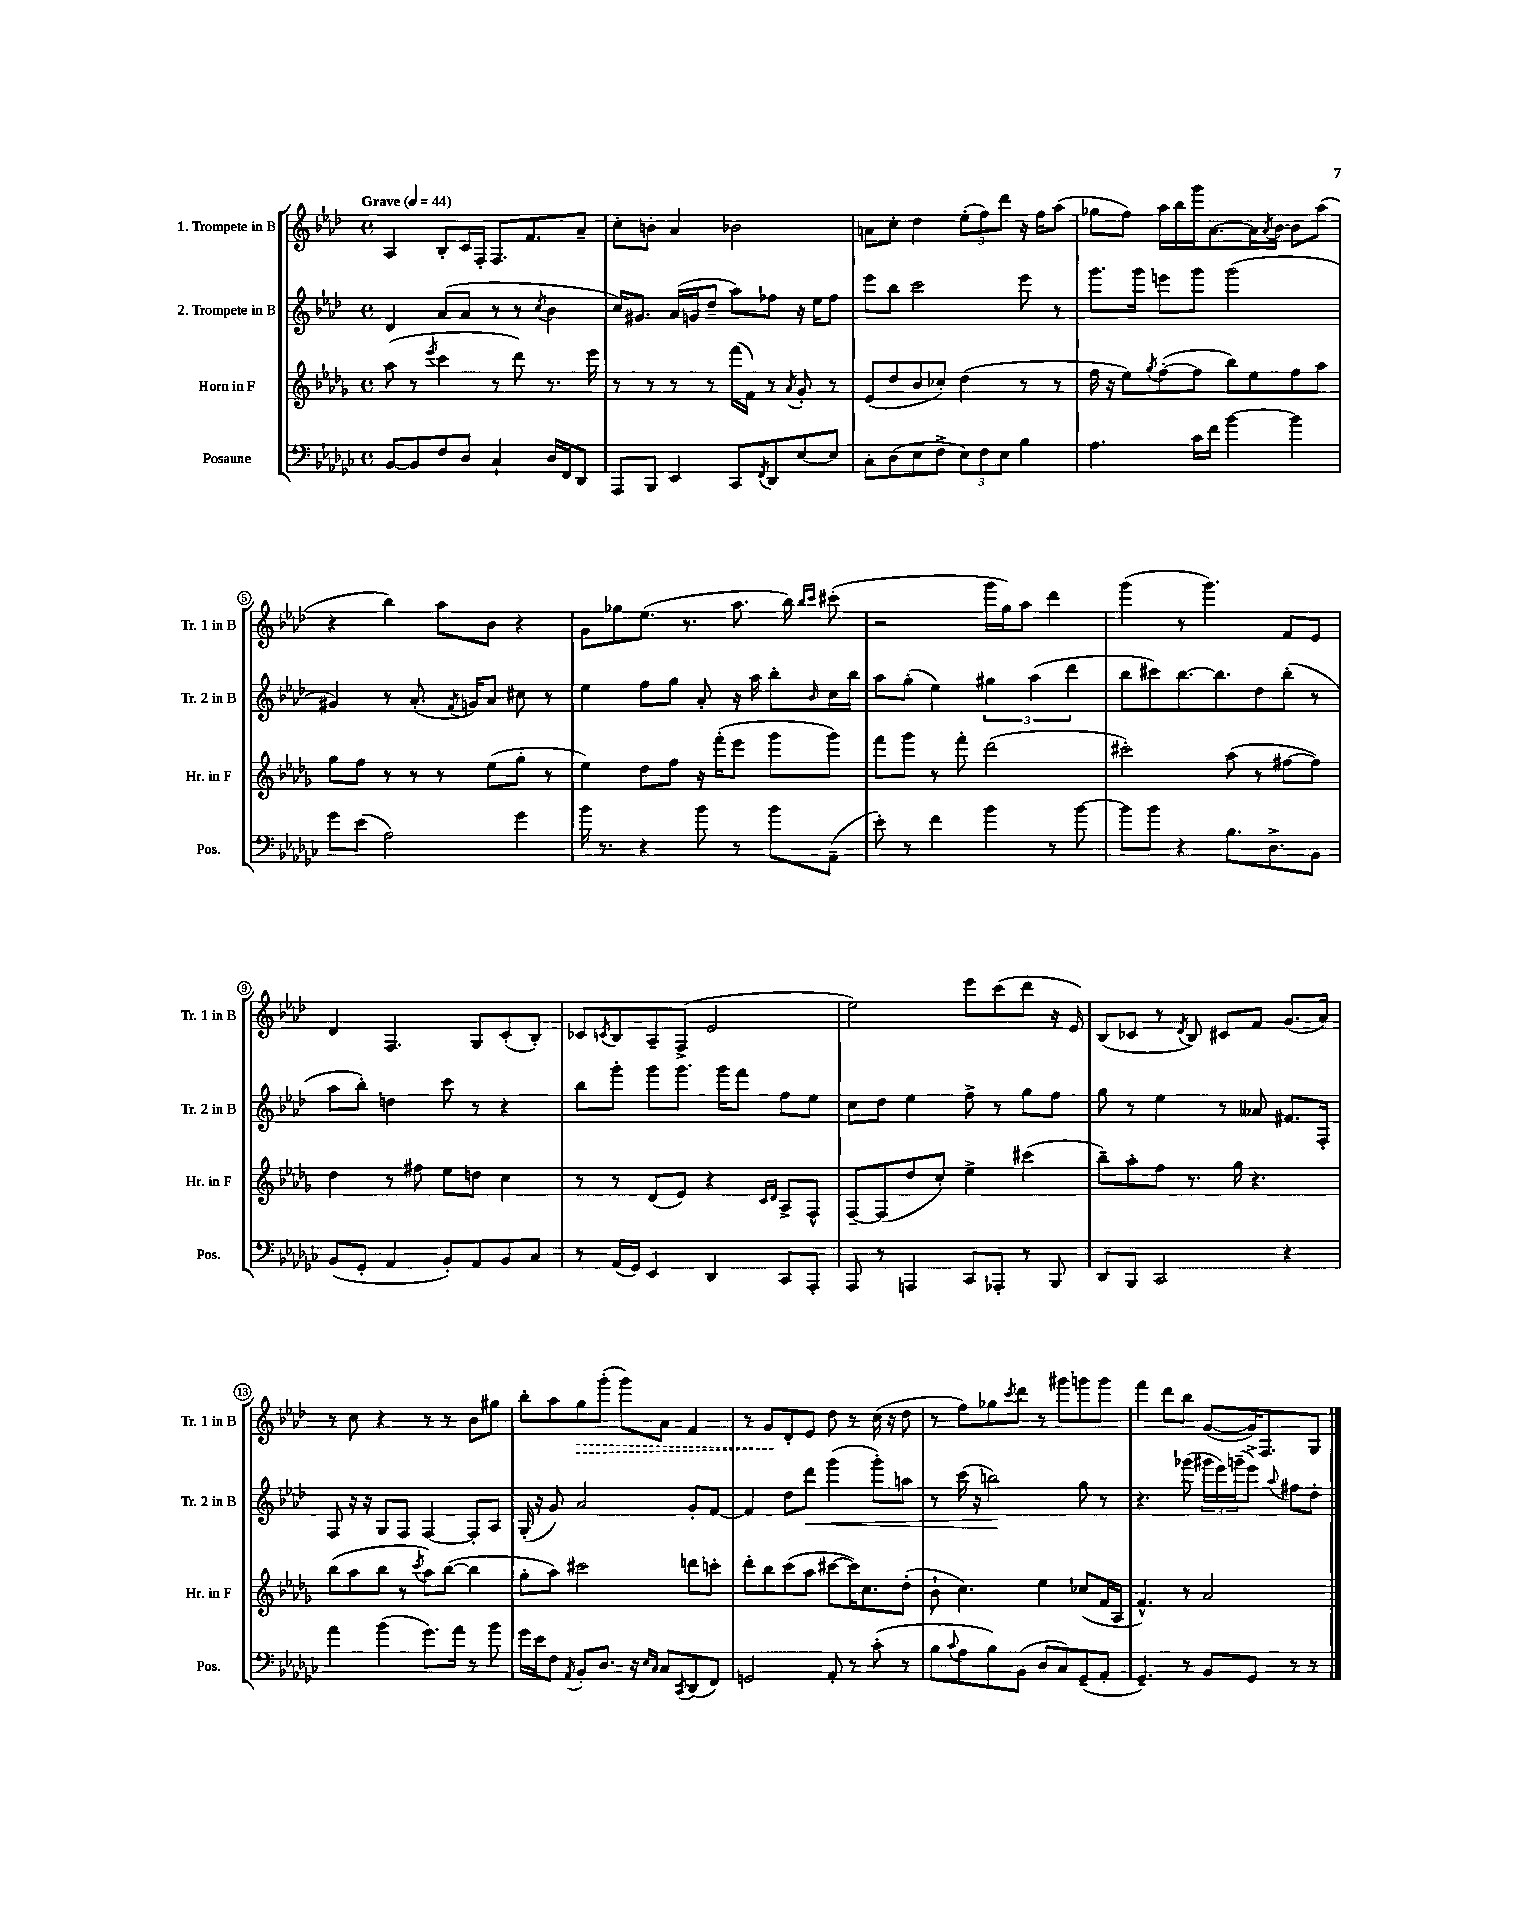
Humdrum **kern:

**kern	**kern	**kern	**dynam	**kern	**dynam
*part4	*part3	*part2	*part2	*part1	*part1
*staff4	*staff3	*staff2	*staff2	*staff1	*staff1
*I"Posaune	*I"Horn in F	*I"2. Trompete in B	*	*I"1. Trompete in B	*
*I'Pos.	*I'Hr. in F	*I'Tr. 2 in B	*	*I'Tr. 1 in B	*
*clefF4	*clefG2	*clefG2	*	*clefG2	*
*k[b-e-a-d-g-c-]	*k[b-e-a-d-g-]	*k[b-e-a-d-]	*	*k[b-e-a-d-]	*
*M4/4	*M4/4	*M4/4	*	*M4/4	*
*met(c)	*met(c)	*met(c)	*	*met(c)	*
*MM44	*MM44	*MM44	*	*MM44	*
=1	=1	=1	=1	=1	=1
!	!	!	!	!LO:TX:a:B:t=Grave	!
[8BB-/L	(8aa-\	4d-/	.	4A-/	.
8BB-/]	8r	.	.	.	.
.	8qeee-/	.	.	.	.
8F/	4ccc\	(8a-/L	.	8B-'/L	.
8D-/J	.	8a-/J	.	16c/L	.
.	.	.	.	16F'/JJ	.
4C-`/	8r	8r	.	8.F/L	.
.	8ddd-\)	8r	.	.	.
.	.	.	.	8.f/	.
.	.	8qcc/	.	.	.
16D-/LL	8.r	4b-\	.	.	.
16FF/J	.	.	.	.	.
8DD-/J	.	.	.	8a-~/J	.
.	16eee-\	.	.	.	.
=2	=2	=2	=2	=2	=2
8AAA-/L	8r	16cc/KL)	.	8cc'\L	.
.	.	8.g#X/J	.	.	.
8BBB-/J	8r	.	.	8bn'\J	.
4EE-/	8r	(16a-/LL	.	4a-/	.
.	.	16gn/J	.	.	.
.	8r	8dd-~/J	.	.	.
8CC-/L	(16fff\LL	8aa-\L)	.	2b-X\	.
.	16f\JJ)	.	.	.	.
8qFF/	.	.	.	.	.
8DD-/	8r	8ff-X\J	.	.	.
.	8qa-/	.	.	.	.
[8E-/	8g-'/	16r	.	.	.
.	.	16ee-\KL	.	.	.
8E-/J]	8r	8ff-\J	.	.	.
=3	=3	=3	=3	=3	=3
8C-'\L	(8e-/L	8eee-\L	.	8an\L	.
(8D-\	8dd-/	8bb-\J	.	8cc'\J	.
8E-\	8b-/	2ccc\	.	4dd-\	.
8F^\J	8cc-X'/J)	.	.	.	.
12E-\L)	(4dd-\	.	.	(12ee-'\L	.
12F\	.	.	.	12ff\)	.
12E-\J	.	.	.	12ddd-\J	.
4B-\	8r	8eee-\	.	16r	.
.	.	.	.	16ff\KL	.
.	8r	8r	.	(8aa-\J	.
=4	=4	=4	=4	=4	=4
4.A-\	16ff\	8.ggg\L	.	8gg-X\L	.
.	16r	.	.	.	.
.	8ee-\L)	.	.	8ff\J)	.
.	.	16ggg\Jk	.	.	.
.	8qgg-/	.	.	.	.
.	([8ff'\	8eeen\L	.	16aa-\LL	.
.	.	.	.	16bb-\	.
16c-\LL	8ff\J]	8ggg\J	.	16ggg\J	.
16f\JJ	.	.	.	[8.a-\	.
[4b-\	8bb-\L)	(2ggg\	.	.	.
.	8ee-\	.	.	16a-\L]	.
.	.	.	.	8qa-/	.
.	.	.	.	[16b-\JJ	.
4b-\]	8ff\	.	.	8b-\L]	.
.	8aa-\J	.	.	(8aa-\J	.
!!LO:LB:g=z
=5	=5	=5	=5	=5	=5
8g-\L	8gg-\L	4g#X/)	.	4r	.
(8e-\J	8ff\J	.	.	.	.
2A-\)	8r	8r	.	4bb-\)	.
.	8r	(8.a-'/	.	.	.
.	8r	.	.	8aa-\L	.
.	.	8qf/	.	.	.
.	.	16gn/KL)	.	.	.
.	(8ee-\L	8a-/J	.	8b-\J	.
4g-\	8gg-'\J	8cc#X\	.	4r	.
.	8r	8r	.	.	.
=6	=6	=6	=6	=6	=6
16b-\	4ee-\)	4ee-\	.	8g\L	.
8.r	.	.	.	.	.
.	.	.	.	8gg-X\	.
4r	8dd-\L	8ff\L	.	(8.ee-\J	.
.	8ff\J	8gg\J	.	.	.
.	.	.	.	8.r	.
8b-\	16r	8a-'/	.	.	.
.	(16fff'\KL	.	.	.	.
8r	8eee-\J	16r	.	8.aa-\	.
.	.	16aa-\	.	.	.
8b-\L	8ggg-\L	8bb-'\L	.	.	.
.	.	.	.	16bb-\)	.
.	.	.	.	16qqbb-/LL	.
.	.	16qqb-/	.	16qqccc/JJ	.
(8AA-~\J	8ggg-\J)	16cc\L	.	(8ccc#X'\	.
.	.	16bb-\JJ	.	.	.
=7	=7	=7	=7	=7	=7
8e-'\)	8fff\L	8aa-\L	.	2r	.
8r	8ggg-\J	(8gg'\J	.	.	.
4f\	8r	4ee-\)	.	.	.
.	8fff'\	.	.	.	.
4b-\	(2ddd-\	6gg#X\	.	16ggg\LL	.
.	.	.	.	16gg\J)	.
.	.	.	.	8aa-\J	.
.	.	(6aa-\	.	.	.
8r	.	.	.	4ddd-\	.
.	.	6ddd-\	.	.	.
[8b-\	.	.	.	.	.
=8	=8	=8	=8	=8	=8
8b-\L]	2ccc#X'\)	8bb-\L	.	(4ggg\	.
8b-\J	.	8ccc#X\)	.	.	.
4r	.	[8.bb-\	.	8r	.
.	.	.	.	4.ggg\)	.
.	.	8.bb-\]	.	.	.
8.B-\L	(8aa-\	.	.	.	.
.	8r	8dd-\	.	.	.
8.D-^\	.	.	.	.	.
.	[8ff#X\L	(8bb-'\J	.	8f/L	.
8BB-\J	8ff#\J])	8r	.	8e-/J	.
!!LO:LB:g=z
=9	=9	=9	=9	=9	=9
(8BB-/L	4dd-\	8aa-\L	.	4d-/	.
8GG-'/J	.	8bb-'\J)	.	.	.
4AA-/	8r	4ddn\	.	4.F/	.
.	8ff#X\	.	.	.	.
8BB-'/L)	8ee-\L	8ccc\	.	.	.
8AA-/	8ddn\J	8r	.	8G/L	.
8BB-/	4cc\	4r	.	(8c'/	.
8C-/J	.	.	.	8B-'/J)	.
=10	=10	=10	=10	=10	=10
8r	8r	8bb-\L	.	8c-X/L	.
.	.	.	.	8qcn/	.
(16AA-/LL	8r	8ggg'\J	.	8B-/	.
16GG-/JJ)	.	.	.	.	.
4EE-/	(8d-/L	8ggg\L	.	8A-~/	.
.	8e-/J)	8.ggg\J	.	(8F^/J	.
4DD-/	4r	.	.	2e-/	.
.	.	16ggg\KL	.	.	.
.	.	8fff\J	.	.	.
.	16qqc/LL	.	.	.	.
.	16qqd-/JJ	.	.	.	.
8CC-/L	8A-^/L	8ff\L	.	.	.
8AAA-'/J	8F^^/J	8ee-\J	.	.	.
=11	=11	=11	=11	=11	=11
8AAA-/	[8F~/L	8cc\L	.	2ee-\)	.
8r	(8F/]	8dd-\J	.	.	.
4AAAn/	8dd-/	4ee-\	.	.	.
.	8cc'/J)	.	.	.	.
8CC-/L	4ee-^\	8ff^\	.	8eee-\L	.
8AAA-X'/J	.	8r	.	(8ccc\	.
8r	(4ccc#X\	8gg\L	.	8ddd-\J	.
8BBB-/	.	8ff\J	.	16r	.
.	.	.	.	16e-/)	.
=12	=12	=12	=12	=12	=12
8DD-/L	8bb-~\L)	8gg\	.	(8B-/L	.
8BBB-/J	8aa-'\	8r	.	8c-X/J	.
2CC-/	8ff\J	4ee-\	.	8r	.
.	.	.	.	8qd-/	.
.	8.r	.	.	8B-/)	.
.	.	8r	.	8c#X/L	.
.	16gg-\	.	.	.	.
.	4.r	8a--X/	.	8f/J	.
4r	.	8.f#X/L	.	(8.g/L	.
.	.	16F'/Jk	.	16a-/Jk)	.
!!LO:LB:g=z
=13	=13	=13	=13	=13	=13
4a-\	(8bb-\L	8F/	.	8r	.
.	8aa-\	16r	.	8cc\	.
.	.	16r	.	.	.
(4b-\	8bb-\J	8G/L	.	4r	.
.	8r	8F/J	.	.	.
.	8qccc/	.	.	.	.
8.g-\L)	8aa-\L)	[4F/	.	8r	.
.	([8bb-\J	.	.	8r	.
16a-\Jk	.	.	.	.	.
8r	4bb-\]	8F'/L]	.	8b-\L	.
8b-\	.	8A-/J	.	8gg#X\J	.
=14	=14	=14	=14	=14	=14
16g-\LL	8gg-'\L	(16G'/	.	8bb-'\L	.
16e-\J	.	16r	.	.	.
8F\J	8aa-\J)	8g/)	.	8aa-\	.
8qAA-/	.	.	.	.	.
!	!	!	!	!	!LO:HP:b
8BB-'/L	2ccc#X\	2a-/	.	8gg\	>
8.D-/J	.	.	.	(8ggg'\J	.
.	.	.	.	8ggg\L)	.
16r	.	.	.	.	.
16qqE-/LL	.	.	.	.	.
16qqC-/JJ	.	.	.	.	.
8C-/L	.	.	.	8a-\J	.
8qCC-/	.	.	.	.	.
(8DD-/	8dddn\L	8g'/L	.	4f/	.
8FF/J)	8cccn'\J	[8f/J	.	.	.
=15	=15	=15	=15	=15	=15
2GGn/	8ddd-'\L	4f/]	.	8r	.
.	8bb-\	.	.	8g/L	.
.	(8ccc\	8dd-\L	.	8d-'/	]
!	!	!	!LO:HP:b	!	!
.	8aa-\J	8ddd-\J	<	8e-/J	.
8AA-'/	[8ccc#X\L	(4ggg\	.	8dd-\	.
8r	16ccc#\K])	.	.	8r	.
.	8.cc\	.	.	.	.
(8c-'\	.	8ggg'\L)	.	(16cc\	.
.	.	.	.	16r	.
8r	(8dd-'\J	8aan\J	.	8dd-\	.
=16	=16	=16	=16	=16	=16
8B-\L	8b-`\	8r	.	8r	.
8qqc-/	.	.	.	.	.
8A-\	4.cc\)	(16ccc\	.	8ff\L)	.
.	.	16r	.	.	.
8B-\)	.	2bbn\)	.	8gg-X\	.
.	.	.	.	8qccc/	.
(8BB-\J	.	.	.	8ddd-\J	.
8D-/L	4ee-\	.	.	8r	.
8C-/)	.	.	.	8ggg#X\L	.
(8GG-~/	(8cc-X/L	8gg\	[	8gggn\	.
8AA-'/J	16f/L	8r	.	8ggg\J	.
.	16A-/JJ	.	.	.	.
=17	=17	=17	=17	=17	=17
4.GG-~/)	4.f^^/)	4.r	.	4fff\	.
.	.	.	.	8ddd-\L	.
8r	8r	(8ggg-X\	.	8bb-\J	.
8BB-/L	2a-/	24ggg#X\LL	.	([8g/L	.
.	.	24eee-\)	.	.	.
.	.	(24gggn~\J	.	.	.
8GG-/J	.	8eee-^\J)	.	16g/K])	.
.	.	.	.	8.F/	.
.	.	8qqaa-/	.	.	.
8r	.	8ff#X\L	.	.	.
8r	.	8dd-'\J	.	8G/J	.
==	==	==	==	==	==
*-	*-	*-	*-	*-	*-
